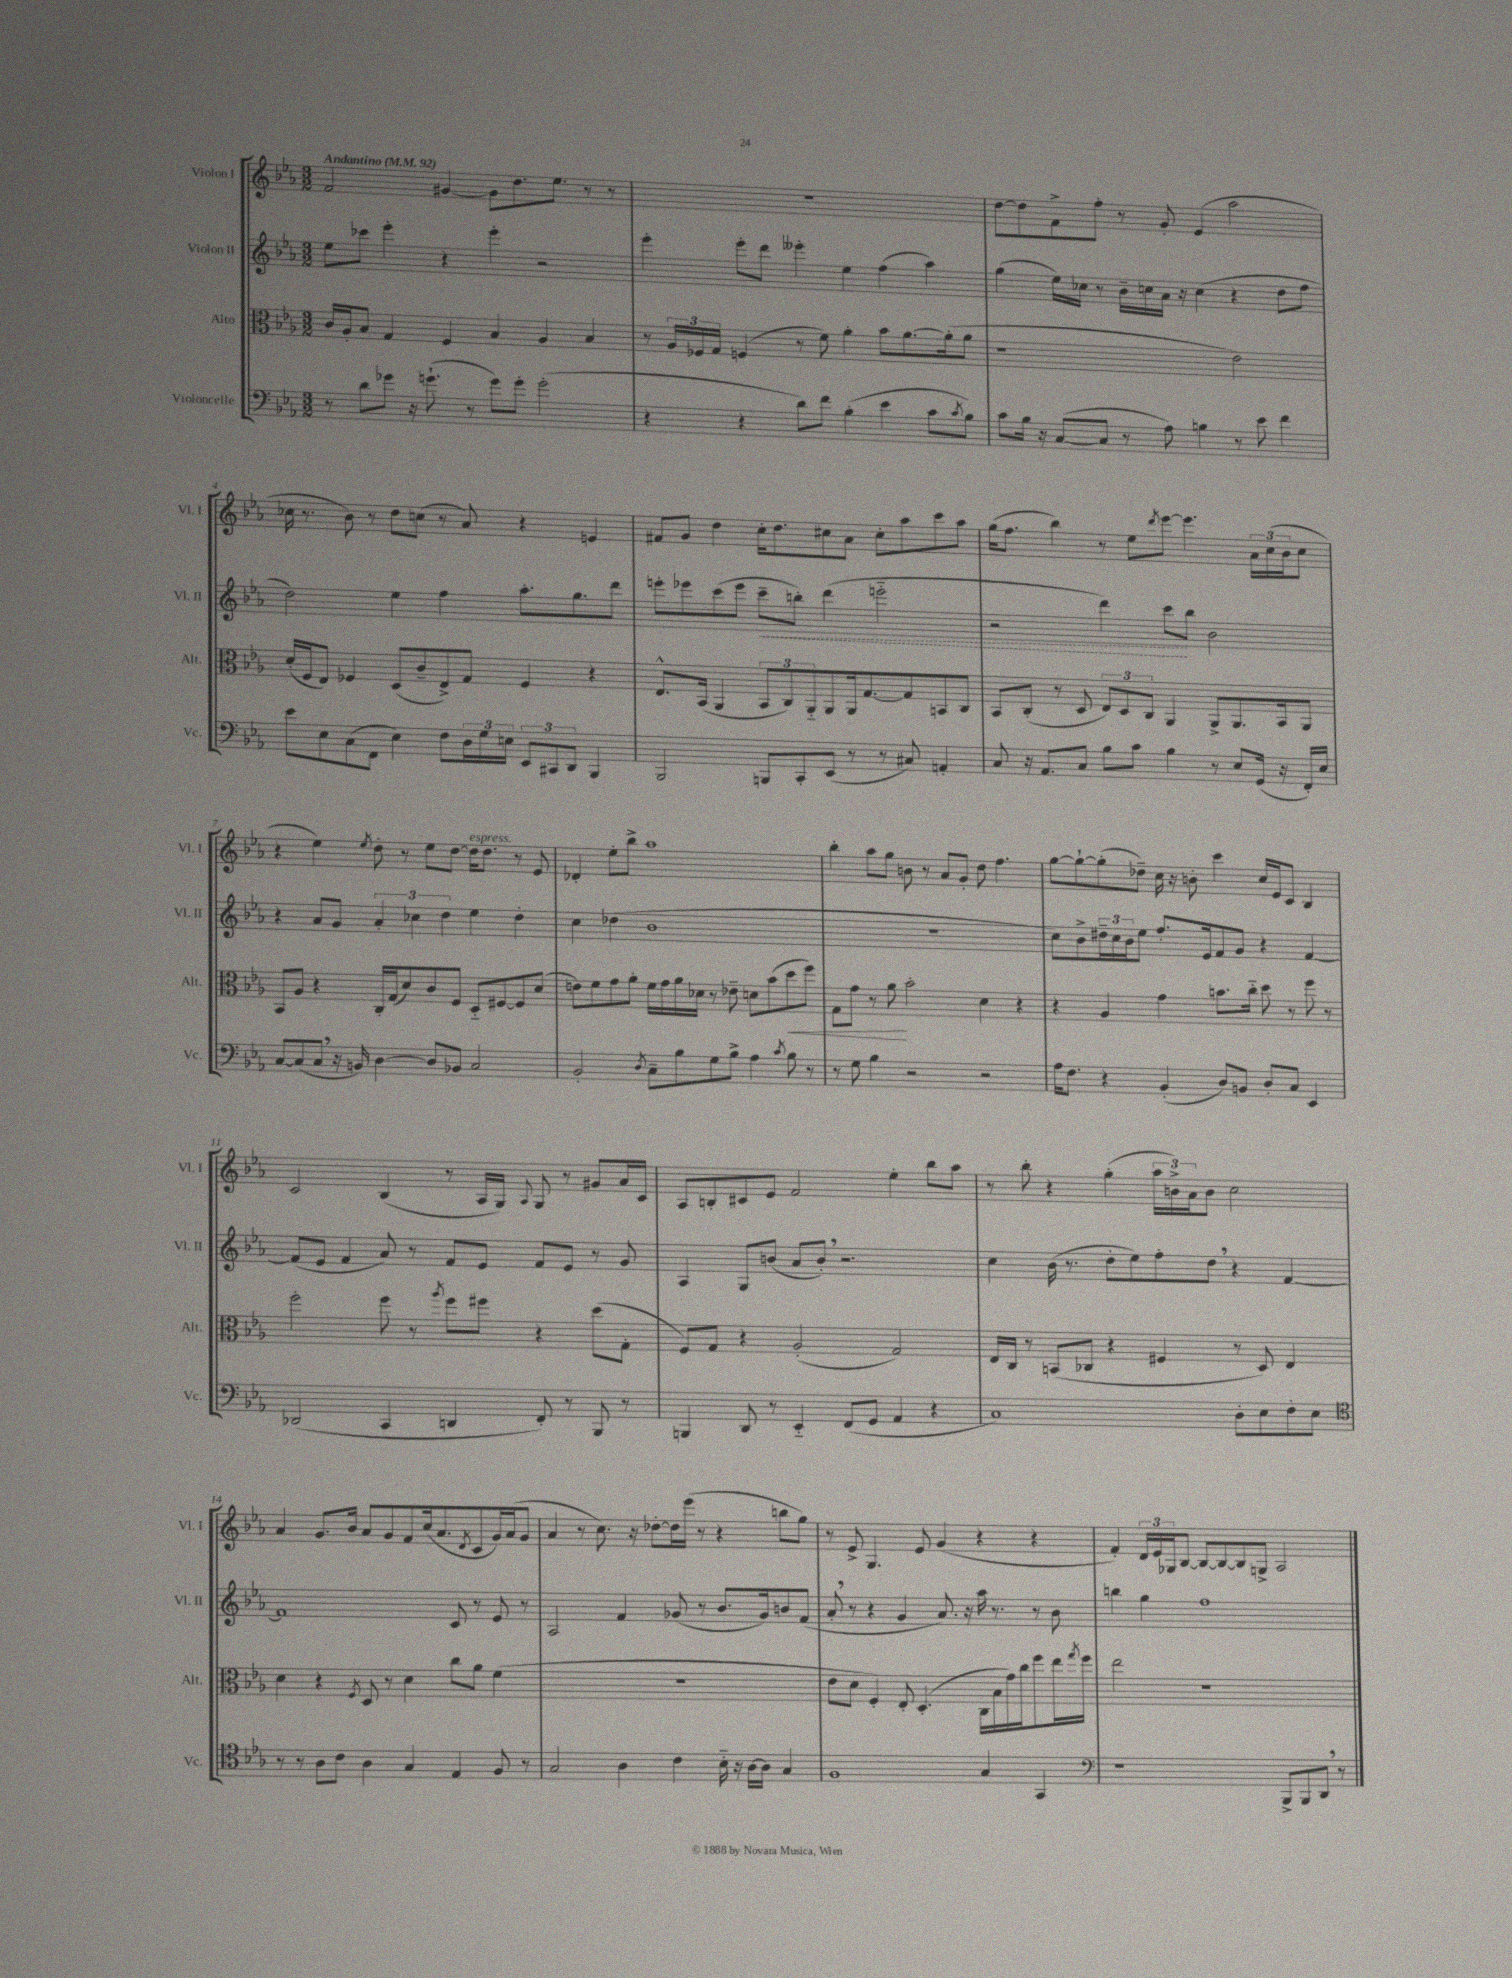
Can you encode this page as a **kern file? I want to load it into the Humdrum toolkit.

**kern	**kern	**kern	**kern
*staff4	*staff3	*staff2	*staff1
*clefF4	*clefC3	*clefG2	*clefG2
*k[b-e-a-]	*k[b-e-a-]	*k[b-e-a-]	*k[b-e-a-]
*M3/2	*M3/2	*M3/2	*M3/2
*MM92	*MM92	*MM92	*MM92
8r	16c	8ee-	2f
.	16A-'	.	.
8d	8B-	8ccc-	.
8g-	4G	4eee-'	.
16r	.	.	.
(8.g`	.	.	.
.	4F	4r	[4g#
8r	.	.	.
8g)	4B-	4eee-'	8g#]
8g'	.	.	8.dd
(2g'	4A-	2r	.
.	.	.	8.ee-
.	4B-	.	8r
.	.	.	8r
=	=	=	=
4r	8r	4eee-'	1.r
.	24A-	.	.
.	24F-	.	.
.	24G	.	.
4r	(4F	8eee-'	.
.	.	8ddd	.
8d)	8r	4eee--'	.
8f	8f)	.	.
(4B-'	4a-'	4ee-	.
4e-	8b-	(4ff	.
.	[8.a-	.	.
8c	.	4aa-)	.
.	(16a-']	.	.
8qc	.	.	.
8B-)	8a-	.	.
=	=	=	=
8c	1r	(4gg	[8dd
16B-	.	.	8dd]
16r	.	.	.
([8C	.	16ee-)	8f^
.	.	16cc-	.
8C]	.	8r	8ff'
8r	.	16b-~	8r
.	.	16cc	.
8A-)	.	16a-	8g'
.	.	16r	.
4B	.	(4cc	(4e-
8r	2e-)	4r	2aa-
8e-	.	.	.
4f	.	8dd	.
.	.	8ff	.
=	=	=	=
8e-	(16d'	2dd)	16cc-
.	16F	.	8.r
8E-	8E-)	.	.
(8C	4F-	.	8b-)
8FF	.	.	8r
4E-)	(8D	4ee-	8dd
.	8c~	.	(8cc
8F	8E-^)	4ff	8r
24D	8G	.	8a-)
24G	.	.	.
24E	.	.	.
12EE-	4F-	8.aa-'	4r
12CC#	.	.	.
12DD	.	.	.
.	.	8.gg	.
4BBB-	4r	.	4e
.	.	8ddd	.
=	=	=	=
2BBB-	8.E-^^	8eee'	8f#
.	.	8eee-	8g
.	(16BB-	.	.
.	4AA-	(8ccc	4dd
.	.	8eee-	.
8BBB	12BB-	8ccc~	16cc'
.	.	.	8.dd
.	12C)	.	.
8CC'	.	8bb')	.
.	12AA-'~	.	.
(8EE-	8AA-	(4ddd	8cc#
8r	16AA-	.	8a-
.	[8.G	.	.
8r	.	2eee'~	8cc#'
8C#)	8G]	.	8aa-
4AA'	8BB	.	8ccc
.	8C	.	8aa-
=	=	=	=
8C	8BB-	2r	(16gg
.	.	.	8.ff
16r	(8C'	.	.
8.AA-	.	.	.
.	8r	.	4bb-)
8C	8D	.	.
8B-	12E-)	4ddd)	8r
.	12D	.	.
8c	.	.	8ee-
.	12C	.	.
.	.	.	8qddd
4B-	4AA-	8ccc	[8eee-
.	.	8bb-	4.eee-]
8r	8AA-^	2b-	.
8E-	8.AA-	.	.
(16GG	.	.	24a-
.	.	.	(24cc
16r	16BB-	.	.
.	.	.	24b-
16FF')	8AA-	.	8cc
16E-	.	.	.
=	=	=	=
[8C	8BB-	4r	4r
(8C]	8A-	.	.
8C	4r	8a-	4ee-)
16r	.	8g	.
16BB)	.	.	.
.	.	.	8qee-
[4D	16C'	6a-'	8dd'
.	(16G	.	.
.	8d)	.	8r
.	.	6cc-	.
8D]	8c	.	8ee-
.	.	6dd	.
8BB-	8F	.	[8dd
2C	8D'~	4ee-	16dd]
.	.	.	8.dd
.	[8F#	.	.
.	8F#]	4dd'	8r
.	(8d	.	8e-
=	=	=	=
2BB-'	8e)	4cc	4d-'
.	8f	.	.
.	8g	(4dd-	8ee-'
.	8a-'	.	8bb-^
8qD	.	.	.
8C~	16f	1b-	1aa-
.	16g	.	.
8B-	16a-	.	.
.	16d-	.	.
8G	8r	.	.
8B-^	8e-~	.	.
4A-	8d	.	.
.	(8b-	.	.
8qc	.	.	.
8B-	8dd	.	.
8r	8ff)	.	.
=	=	=	=
8r	8G	1.r	4bb-'
8G	8g	.	.
4B-	8r	.	8aa-
.	8a-	.	8gg
2r	2b-'	.	8b
.	.	.	8r
.	.	.	8a-
.	.	.	8g'
2r	4d	.	8dd
.	.	.	4.ff
.	4r	.	.
=	=	=	=
16A-	4r	8cc)	[8gg
8.F	.	.	.
.	.	8b-^	8gg`_
4r	4A-	24dd#~	(8gg']
.	.	24cc	.
.	.	24b-	.
.	.	8ee-	8dd-~)
(4BB-'	4g	8.ff'	16cc
.	.	.	16r
.	.	.	8b'
.	.	16e-	.
8D)	8.b	8f	4ccc
8BB	.	8g	.
.	16cc'~	.	.
8D'	8dd	4r	16cc
.	.	.	16e-
8C	8r	.	8c
4EE-	8ff	[4f	4B-
.	8r	.	.
=	=	=	=
(2DD-	2ff'	(8f]	2c
.	.	8e-	.
.	.	4f	.
4CC	8ff	8a-)	(4B-
.	8r	8r	.
.	8qaa-	.	.
4DD	8ff	8f	8r
.	8ff#	8e-	16A-
.	.	.	16G)
.	.	.	8qqA-
8FF')	4r	8f	8G
8r	.	8e-	8r
8BBB-	(8dd	8r	8g#
8r	8G'	8g	16a-
.	.	.	16c
=	=	=	=
4BBB	8F)	4A-	8A-
.	8G	.	8B'
8DD	4r	8G	8c#
8r	.	(8b	8e-
4EE-'~	(2A-'	8a-	2f
.	.	8b')	.
(8FF	.	2.r	.
8GG	.	.	.
4AA-	2G)	.	4ee-'
4r	.	.	8bb-
.	.	.	8aa-
=	=	=	=
1C)	16E-	4cc	8r
.	16C	.	.
.	8r	.	8bb-'
.	(8BB	(16b-	4r
.	.	8.r	.
.	8C-	.	.
.	4r	8dd'	(4gg'
.	.	8ee-)	.
.	4F#	8ff'	24aa-
.	.	.	24b^)
.	.	.	24a-
.	.	8dd	8b
8D'	8r	4r	2cc
8E-	8D)	.	.
8F'	4E-	[4f	.
8E-	.	.	.
=	=	=	=
*clefC4	*	*	*
8r	4d	1f]	4a-
8r	.	.	.
8A-	4r	.	8.g
8c	.	.	.
.	.	.	16b-
.	8qF	.	.
4A-	8D	.	8a-
.	8r	.	8g
4G	4d	.	8f
.	.	.	(16cc
.	.	.	8.a-
4E-	8cc	8c	.
.	.	.	8qd
.	8a-	8r	8c
8F	(4f	8e-	16g)
.	.	.	(16a-
8r	.	8r	8g
=	=	=	=
2G	1.r	2A-	4a-
.	.	.	8r
.	.	.	8.cc)
4A-	.	4f	.
.	.	.	16r
.	.	.	[8dd-'
4c	.	(8g-	16dd-]
.	.	.	(16eee-
.	.	8r	8r
16B-'~	.	8.b-	4r
16r	.	.	.
[16A-	.	.	.
16A-]	.	16g-)	.
4G	.	8b	8bb
.	.	(8f	8gg)
=	=	=	=
1F	8e-	8a-'	8r
.	8d	8r	8e-^
.	4F')	4r	4.G
.	8E-'	4g	.
.	(4.D'	.	8e-
.	.	8.a-)	(4g
.	.	16r	.
4G	16C	16aa-	4r
.	16B-	8.r	.
.	16g)	.	.
.	16cc	.	.
4GG	8ff	8r	4r
.	16ee-	8b-	.
.	8qgg	.	.
.	16ff	.	.
=	=	=	=
*clefF4	*	*	*
1r	2ee-	4bb	4f')
.	.	4gg	24d
.	.	.	24e-
.	.	.	24G-
.	.	.	[8B-
.	1r	1ff	8B-_
.	.	.	8B-_
.	.	.	8B-]
.	.	.	8G^
8BBB-^	.	.	2A-
8BBB-	.	.	.
8DD	.	.	.
8r	.	.	.
==	==	==	==
*-	*-	*-	*-
